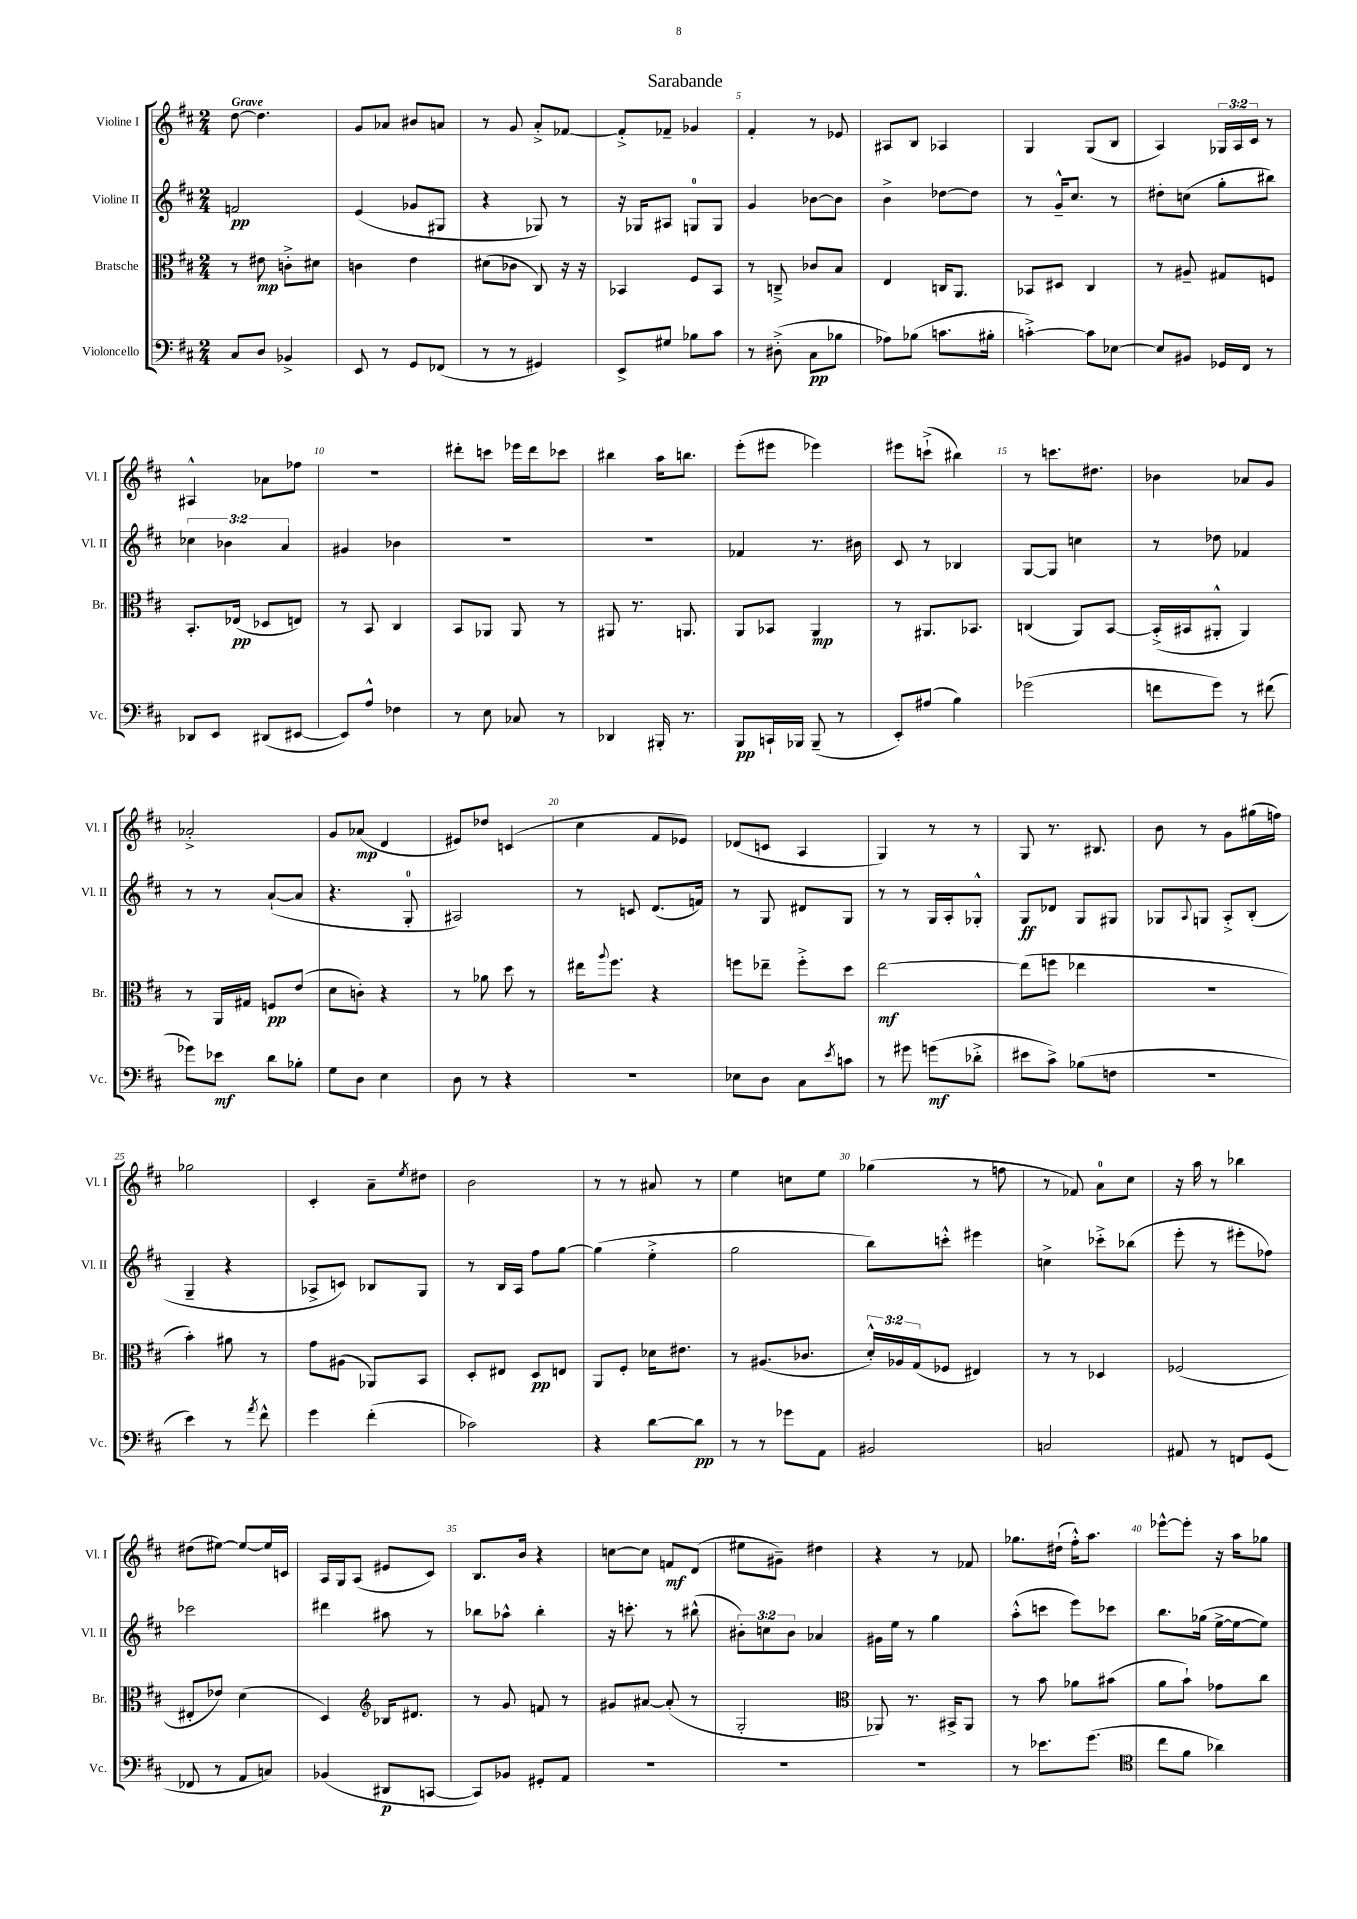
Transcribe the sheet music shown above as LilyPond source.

\header { title = "Sarabande" }
<<
\new StaffGroup <<
\new Staff = "s0" \with { instrumentName = "Violine I" shortInstrumentName = "Vl. I" } {
    \clef treble \key d \major \numericTimeSignature \time 2/4 \override Staff.TupletNumber.text = #tuplet-number::calc-fraction-text \tempo "Grave"
    d''8~ d''4. |
    g'8 aes'8 bis'8 a'8 |
    r8 g'8 a'8-.-> fes'8~ |
    fes'8-.-> fes'8-- ges'4 |
    fis'4-. r8 ees'8 |
    ais8 b8 aes4 |
    g4 g8( b8 |
    a4) \tuplet 3/2 { ges16 a16 cis'16 } r8 |
    ais4-^ aes'8 fes''8 |
    R2 |
    dis'''8-. c'''8 ees'''16 dis'''16 ces'''8 |
    bis''4 a''16 b''8. |
    e'''8-.( eis'''8 ees'''4) |
    eis'''8 c'''8-!->( bis''4) |
    r8 c'''8. dis''8. |
    bes'4 aes'8 g'8 |
    aes'2-.-> |
    g'8 aes'8\mp( d'4 |
    eis'8) des''8 c'4( |
    cis''4 fis'8 ees'8) |
    des'8( c'8 a4 |
    g4) r8 r8 |
    g8 r8. bis8. |
    b'8 r8 g'8 gis''16( f''16) |
    ges''2 |
    cis'4-. a'8-- \acciaccatura { e''8 } dis''8 |
    b'2 |
    r8 r8 ais'8 r8 |
    e''4 c''8 e''8 |
    ges''4( r8 f''8 |
    r8 fes'8) a'8-0 cis''8 |
    r16 a''16 r8 bes''4 |
    dis''8( eis''8~) eis''8~ eis''16 c'16 |
    a16 g16 a8( eis'8 cis'8) |
    b8. b'16 r4 |
    c''8~ c''8 f'8\mf d'8( |
    eis''8 gis'8--) dis''4 |
    r4 r8 fes'8 |
    ges''8. dis''16-!( fis''16-.-^) a''8. |
    ees'''8~-^ ees'''8-. r16 a''16 ges''8 \bar "|." |
}
\new Staff = "s1" \with { instrumentName = "Violine II" shortInstrumentName = "Vl. II" } {
    \clef treble \key d \major \numericTimeSignature \time 2/4 \override Staff.TupletNumber.text = #tuplet-number::calc-fraction-text
    f'2\pp |
    e'4( ges'8 gis8 |
    r4 ges8) r8 |
    r16 ges16 ais8 g8-0 g8 |
    g'4 bes'8~ bes'8 |
    b'4-> des''8~ des''8 |
    r8 g'16---^ cis''8. r8 |
    dis''8-. c''8( g''8-. bis''8) |
    \tuplet 3/2 { ces''4 bes'4 a'4 } |
    gis'4 bes'4 |
    R2 |
    R2 |
    fes'4 r8. bis'16 |
    cis'8 r8 bes4 |
    g8~ g8 c''4 |
    r8 des''8 fes'4 |
    r8 r8 a'8~-!( a'8 |
    r4. g8-0-. |
    ais2) |
    r8 c'8 d'8.( f'16) |
    r8 g8 dis'8 g8 |
    r8 r8 g16 a16-. ges8-.-^ |
    g8\ff des'8 g8 gis8 |
    ges8 \appoggiatura { a8 } g8 a8-.-> b8-.( |
    g4-- r4 |
    aes8-> c'8) bes8 g8 |
    r8 b16 a16 fis''8 g''8~ |
    g''4( e''4-.-> |
    g''2 |
    b''8) c'''8-.-^ eis'''4 |
    c''4-> ces'''8-.-> bes''8( |
    e'''8-. r8 eis'''8-. fes''8) |
    ces'''2 |
    dis'''4 ais''8 r8 |
    bes''8 aes''8-^ bes''4-. |
    r16 c'''8.-. r8 bis''8-^( |
    \tuplet 3/2 { bis'8-.) c''8 bis'8 } aes'4 |
    gis'16 e''16 r8 g''4 |
    a''8-.-^( c'''8 e'''8) ces'''8 |
    b''8. ges''16( e''16~-> e''16~ e''8) \bar "|." |
}
\new Staff = "s2" \with { instrumentName = "Bratsche" shortInstrumentName = "Br." } {
    \clef alto \key d \major \numericTimeSignature \time 2/4 \override Staff.TupletNumber.text = #tuplet-number::calc-fraction-text
    r8 eis'8\mp c'8-.-> dis'8 |
    c'4 e'4 |
    dis'8( ces'8 cis8) r16 r16 |
    bes,4 fis8 bes,8 |
    r8 c8---> ces'8 b8 |
    e4 c16 a,8. |
    bes,8 dis8 cis4 |
    r8 ais8-- gis8 f8 |
    b,8.-. ees16\pp( des8 e8) |
    r8 b,8 cis4 |
    b,8 aes,8 aes,8 r8 |
    ais,8 r8. a,8. |
    a,8 bes,8 a,4\mp |
    r8 ais,8. bes,8. |
    c4( a,8) b,8~ |
    b,16-.->( bis,16 ais,8-.-^ ais,4) |
    r8 a,16 gis16 f8\pp e'8( |
    d'8 c'8-.) r4 |
    r8 aes'8 d''8 r8 |
    eis''16 \appoggiatura { a''8 } fis''8. r4 |
    f''8 ees''8-- f''8-.-> d''8 |
    e''2~\mf |
    e''8( f''8 ees''4 |
    R2 |
    b'4-.) ais'8 r8 |
    g'8 ais8( aes,8) b,8 |
    d8-. eis8 d8\pp e8 |
    a,8 fis8-. des'16 eis'8. |
    r8 ais8.( ces'8. |
    \tuplet 3/2 { d'16-.-^) aes16 g16( } fes8 eis4) |
    r8 r8 des4 |
    fes2( |
    eis8-. ees'8) d'4( |
    d4) \clef treble bes16 dis'8. |
    r8 g'8 f'8 r8 |
    gis'8 ais'8~ ais'8-.( r8 |
    g2-. |
    \clef alto aes,8) r8. bis,16-> aes,8 |
    r8 b'8 aes'8 bis'8( |
    a'8 b'8-!) ges'8 cis''8 \bar "|." |
}
\new Staff = "s3" \with { instrumentName = "Violoncello" shortInstrumentName = "Vc." } {
    \clef bass \key d \major \numericTimeSignature \time 2/4
    cis8 d8 bes,4-> |
    e,8 r8 g,8 fes,8( |
    r8 r8 gis,4) |
    e,8-> gis8 bes8 cis'8 |
    r8 dis8-.->( cis8\pp bes8 |
    aes8) bes8( c'8. bis16-. |
    c'4~-.->) c'8 ees8~ |
    ees8 bis,8 ges,16 fis,16 r8 |
    des,8 e,8 dis,8( eis,8~ |
    eis,8) a8-^ fes4 |
    r8 e8 ces8 r8 |
    des,4 bis,,16-. r8. |
    b,,8\pp c,16-! bes,,16 bes,,8--( r8 |
    e,8-.) ais8( b4) |
    ges'2( |
    f'8 g'8) r8 fis'8( |
    ges'8) ees'8\mf d'8 bes8-. |
    g8 d8 e4 |
    d8 r8 r4 |
    R2 |
    ees8 d8 cis8 \acciaccatura { e'8 } c'8 |
    r8 gis'8 g'8\mf( des'8-.-> |
    eis'8 cis'8->) bes8( f8 |
    R2 |
    e'4) r8 \acciaccatura { a'8 } fis'8-^ |
    g'4 fis'4-.( |
    ces'2) |
    r4 d'8~ d'8\pp |
    r8 r8 ges'8 a,8 |
    bis,2 |
    c2 |
    ais,8 r8 f,8 g,8( |
    fes,8 r8 a,8 c8) |
    bes,4( dis,8\p c,8~ |
    c,8) bes,8 gis,8-. a,8 |
    R2 |
    R2 |
    R2 |
    r8 ees'8. g'8.( |
    \clef tenor cis''8 fis'8 aes'4) \bar "|." |
}
>>
>>
\layout { \context { \Score \override BarNumber.break-visibility = ##(#f #t #t) barNumberVisibility = #(every-nth-bar-number-visible 5) } }
